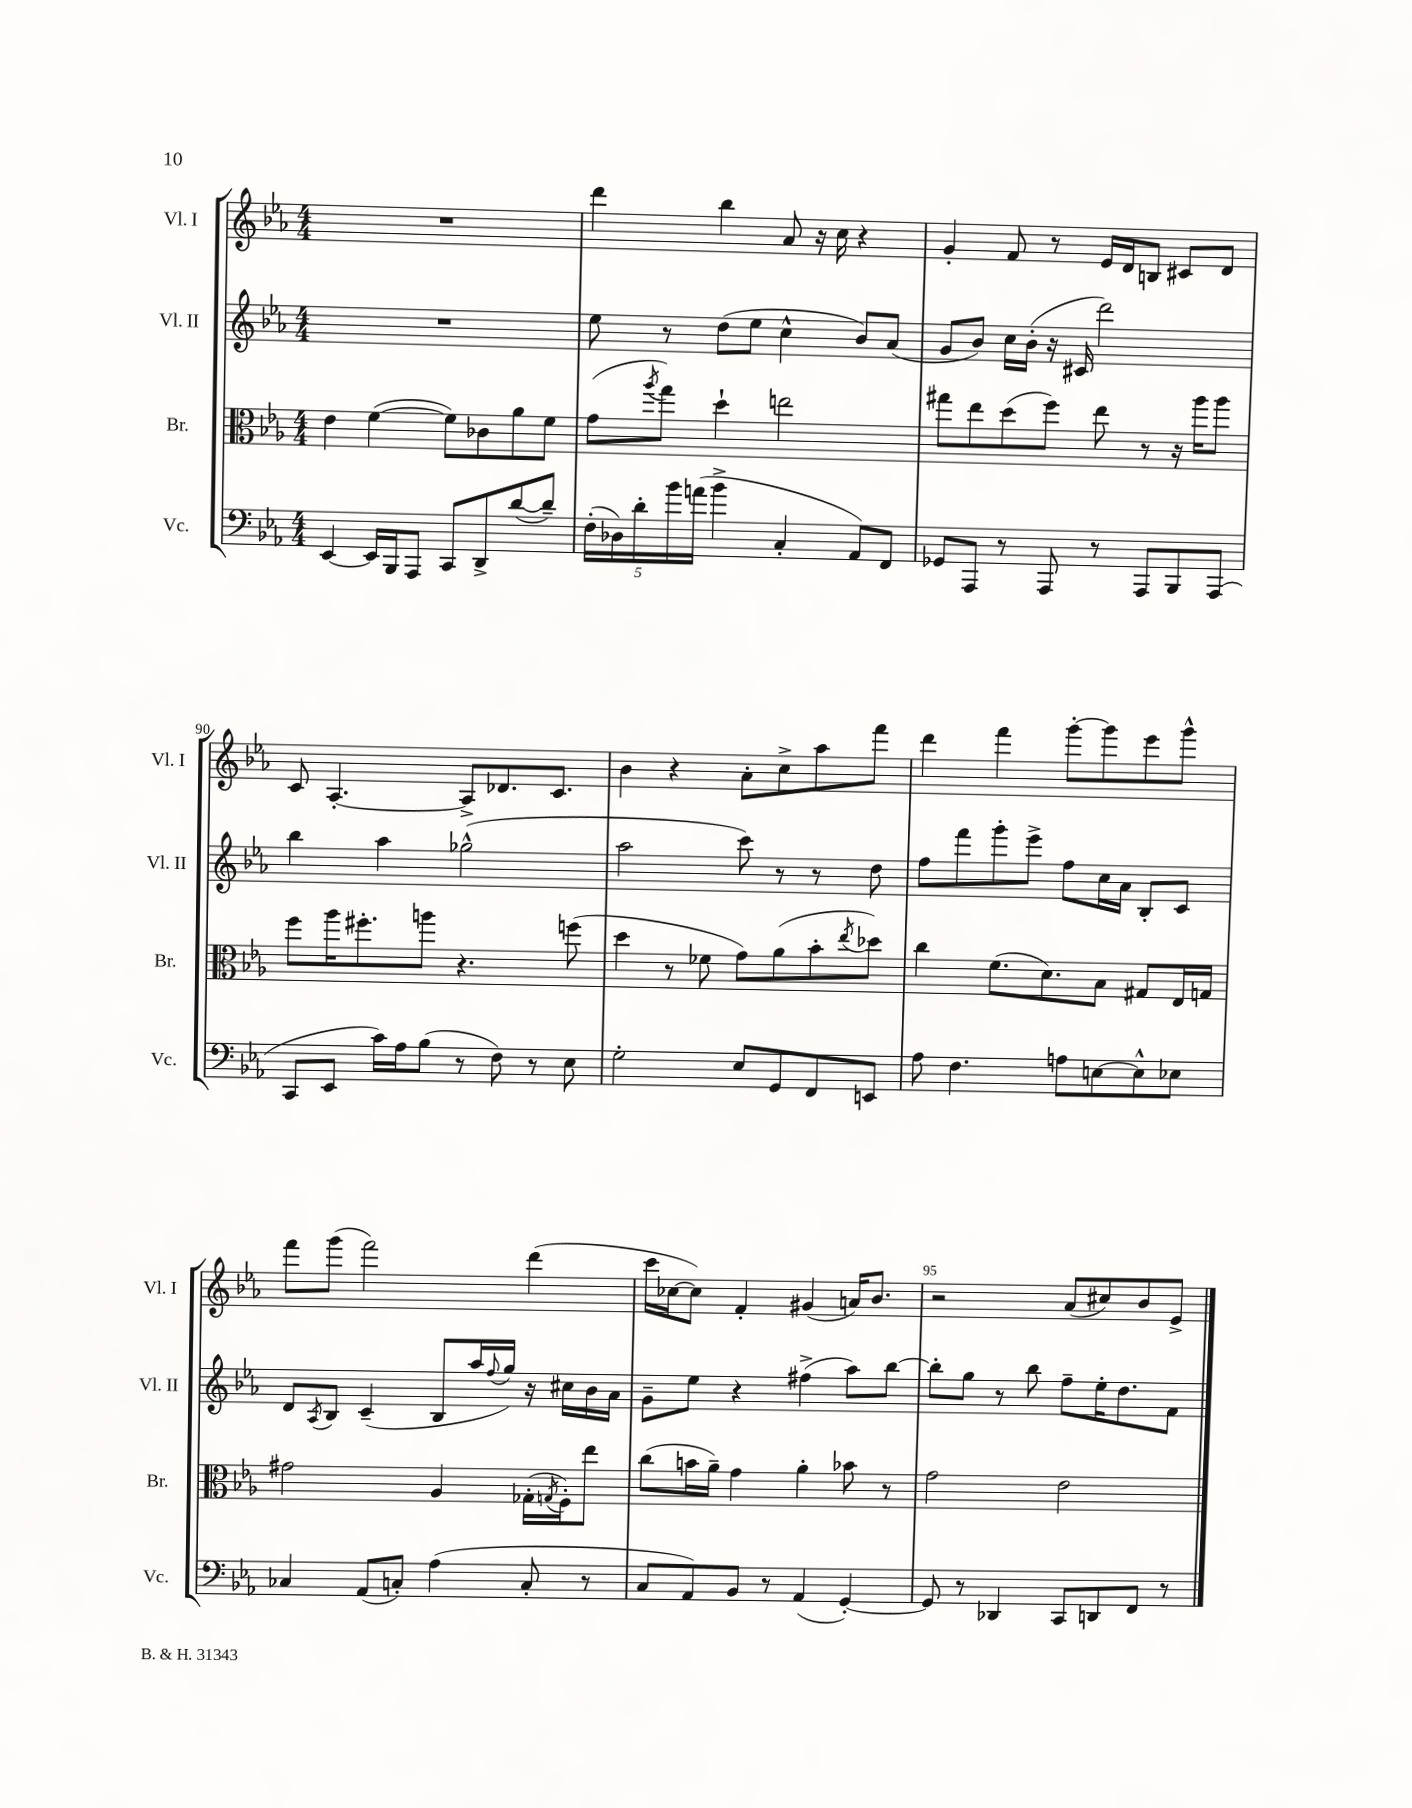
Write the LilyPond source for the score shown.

<<
\new StaffGroup <<
\new Staff = "s0" \with { instrumentName = "Vl. I" shortInstrumentName = "Vl. I" } {
    \clef treble \key ees \major \numericTimeSignature \time 4/4
    R1 |
    d'''4 bes''4 aes'8 r16 c''16 r4 |
    g'4-. f'8 r8 ees'16 d'16 b8 cis'8 d'8 |
    c'8 aes4.~-. aes8-> des'8. c'8. |
    bes'4 r4 aes'8-. c''8-> aes''8 f'''8 |
    d'''4 f'''4 g'''8~-. g'''8 ees'''8 g'''8-^ |
    f'''8 g'''8( f'''2) d'''4( |
    c'''16 ces''16~ ces''8) f'4-. gis'4( a'16) bes'8. |
    r2 aes'8( cis''8) bes'8 ees'8-> \bar "|." |
}
\new Staff = "s1" \with { instrumentName = "Vl. II" shortInstrumentName = "Vl. II" } {
    \clef treble \key ees \major \numericTimeSignature \time 4/4
    R1 |
    ees''8 r8 d''8( ees''8 c''4-^ bes'8) aes'8( |
    g'8 bes'8) c''16 bes'16-.( r16 cis'16 d'''2) |
    bes''4 aes''4 ges''2-^( |
    aes''2 c'''8) r8 r8 d''8 |
    f''8 f'''8 g'''8-. ees'''8-> f''8 c''16 aes'16 bes8-. c'8 |
    d'8 \acciaccatura { aes8 } bes8 c'4--( bes8 aes''16 \appoggiatura { f''8 } g''16) r16 cis''16 bes'16 aes'16 |
    g'8-- ees''8 r4 fis''4->( aes''8) bes''8~ |
    bes''8-. g''8 r8 bes''8 f''8-- ees''16-. d''8. f'8 \bar "|." |
}
\new Staff = "s2" \with { instrumentName = "Br." shortInstrumentName = "Br." } {
    \clef alto \key ees \major \numericTimeSignature \time 4/4
    ees'4 f'4~( f'8) ces'8 aes'8 f'8 |
    g'8( \acciaccatura { aes''8 } g''8) d''4-! e''2 |
    gis''8 ees''8 d''8( f''8) ees''8 r8 r16 aes''16 aes''8 |
    f''8 aes''16 fis''8.-. a''8 r4. f''8( |
    d''4 r8 fes'8 g'8) aes'8( bes'8-. \acciaccatura { ees''8 } des''8) |
    c''4 f'8.( d'8.) bes8 gis8 ees16 g16 |
    gis'2 aes4 ges16-.( \acciaccatura { g8 } f16-.) ees''8 |
    c''8( b'16 aes'16--) g'4 aes'4-. bes'8 r8 |
    g'2 ees'2 \bar "|." |
}
\new Staff = "s3" \with { instrumentName = "Vc." shortInstrumentName = "Vc." } {
    \clef bass \key ees \major \numericTimeSignature \time 4/4
    ees,4~ ees,16 bes,,16 aes,,8 c,8 d,8-> d'8~( d'8--) |
    \tuplet 5/4 { f16-.( des16) d'16-. bes'16 a'16( } bes'4-> c4-. aes,8) f,8 |
    ges,8 aes,,8 r8 aes,,8 r8 aes,,8 bes,,8 aes,,8( |
    c,8 ees,8 c'16) aes16 bes8( r8 f8) r8 ees8 |
    g2-. ees8 g,8 f,8 e,8 |
    aes8 f4. a8 e8~ e8-^ ees8 |
    ces4 aes,8( c8-.) aes4( c8-. r8 |
    c8 aes,8) bes,8 r8 aes,4( g,4~-.) |
    g,8 r8 des,4 c,8 d,8 f,8 r8 \bar "|." |
}
>>
>>
\layout { \context { \Score currentBarNumber = #87 \override BarNumber.break-visibility = ##(#f #t #t) barNumberVisibility = #(every-nth-bar-number-visible 5) } }
